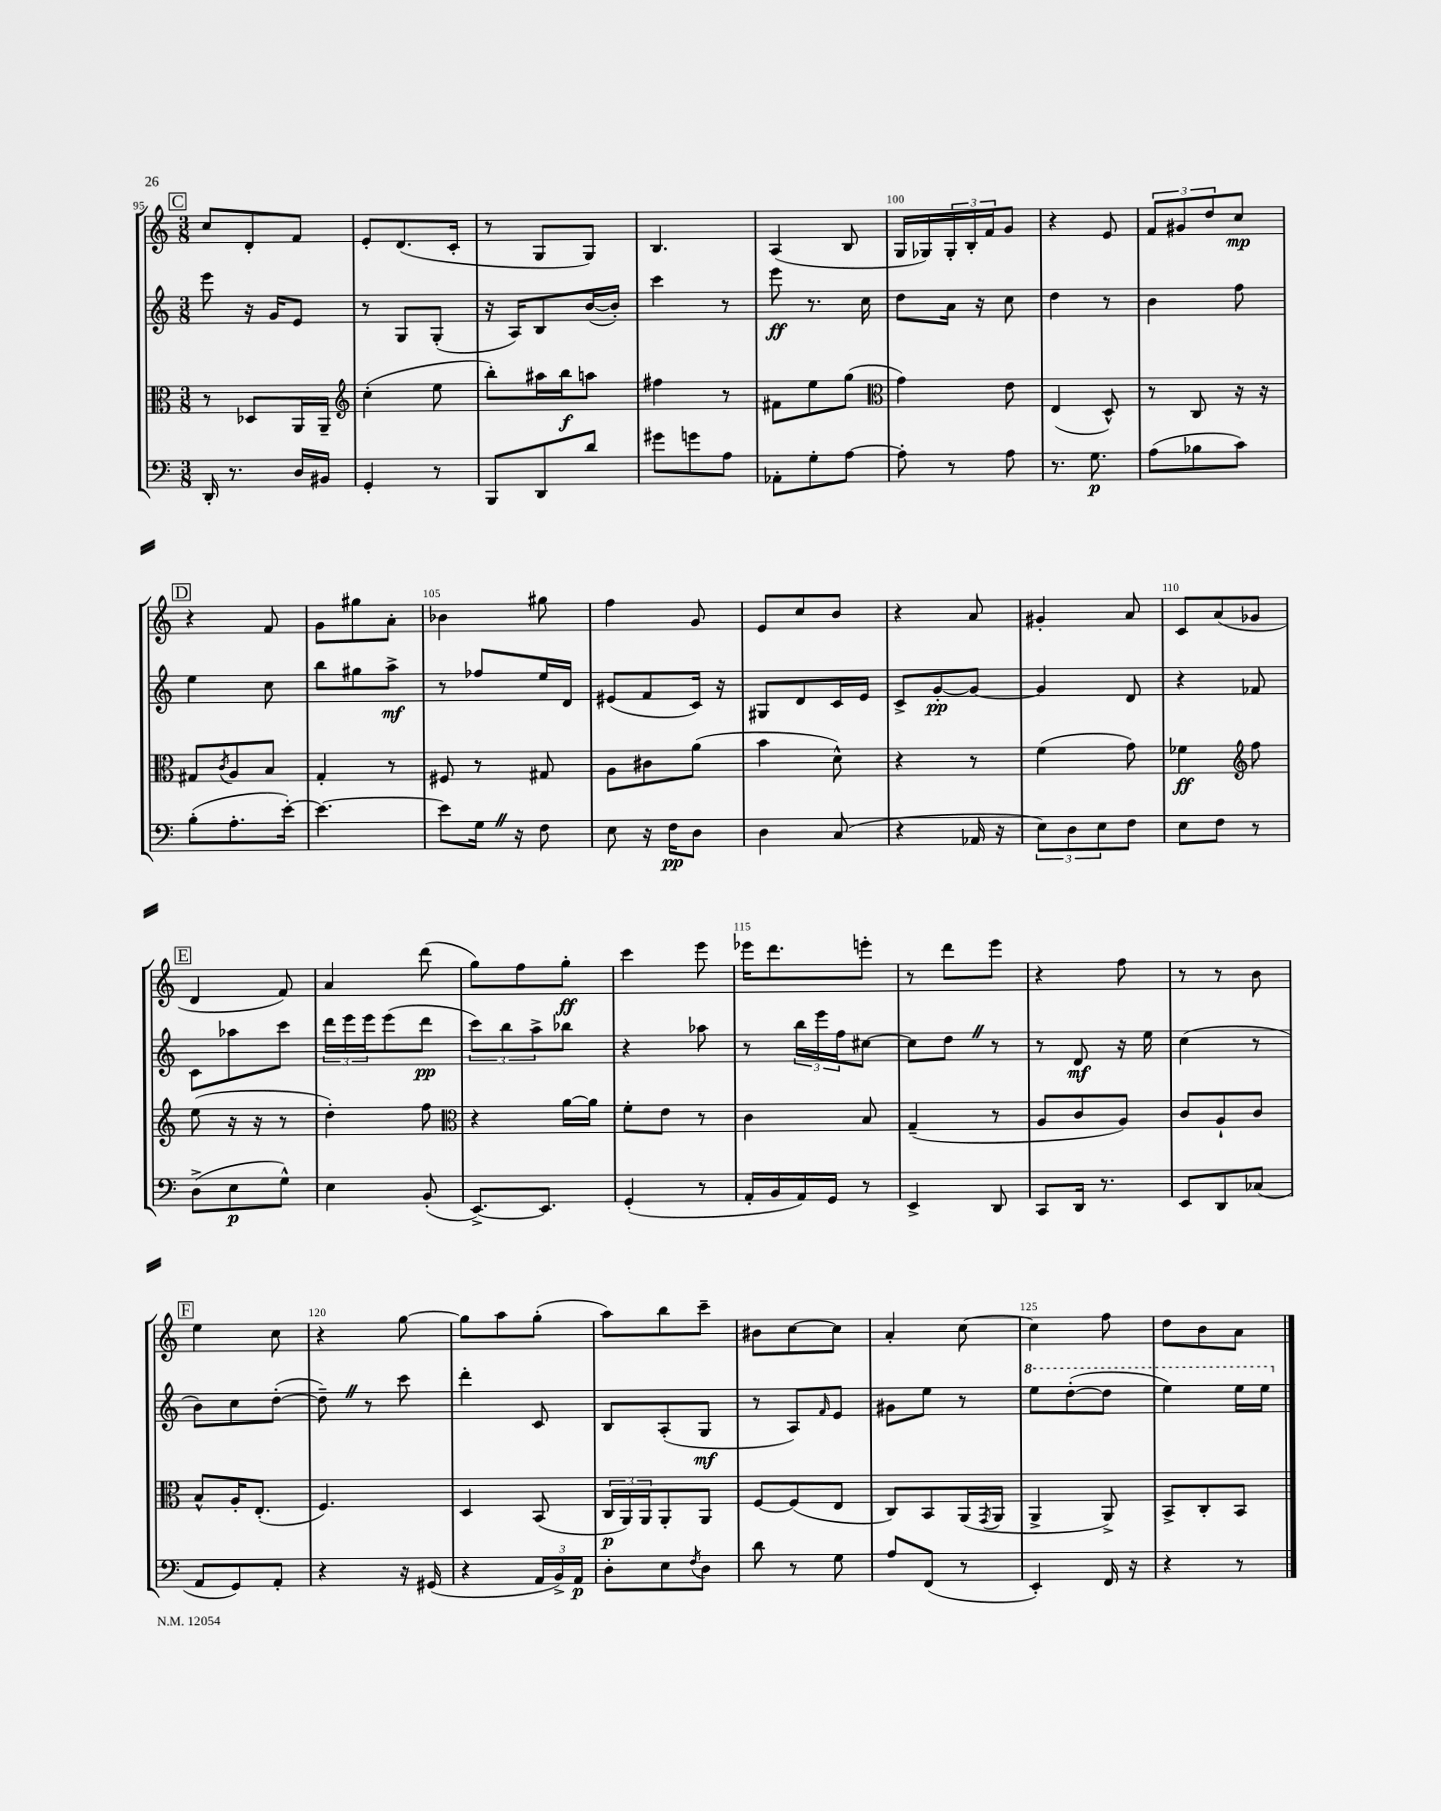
<<
\new StaffGroup <<
\new Staff = "s0" {
    \clef treble \key c \major \numericTimeSignature \time 3/8
    \mark \markup { \box "C" } c''8 d'8-. f'8 |
    e'8-. d'8.( c'16-. |
    r8 g8 g8) |
    b4. |
    a4( b8 |
    g16 ges16) \tuplet 3/2 { ges16-. b16-. f'16 } g'8 |
    r4 e'8 |
    \tuplet 3/2 { f'8 gis'8 d''8 } c''8\mp |
    \mark \markup { \box "D" } r4 f'8 |
    g'8 gis''8 a'8-. |
    bes'4 gis''8 |
    f''4 g'8 |
    e'8 c''8 b'8 |
    r4 a'8 |
    gis'4-. a'8 |
    c'8 a'8( ges'8 |
    \mark \markup { \box "E" } d'4 f'8) |
    a'4 d'''8( |
    g''8) f''8 g''8-.\ff |
    c'''4 e'''8 |
    ees'''16 d'''8. e'''8-. |
    r8 d'''8 e'''8 |
    r4 f''8 |
    r8 r8 b'8 |
    \mark \markup { \box "F" } e''4 c''8 |
    r4 g''8~ |
    g''8 a''8 g''8-.( |
    a''8) b''8 c'''8-- |
    bis'8 c''8~ c''8 |
    a'4-. c''8~ |
    c''4 f''8 |
    d''8 b'8 a'8 \bar "|." |
}
\new Staff = "s1" {
    \clef treble \key c \major \numericTimeSignature \time 3/8
    \mark \markup { \box "C" } e'''8 r16 g'16 e'8 |
    r8 g8 g8-.( |
    r16 a16) b8 b'16~( b'16-.) |
    c'''4 r8 |
    e'''8\ff r8. c''16 |
    d''8 a'16 r16 c''8 |
    d''4 r8 |
    b'4 f''8 |
    \mark \markup { \box "D" } e''4 c''8 |
    b''8 gis''8 a''8->\mf |
    r8 fes''8 e''16 d'16 |
    eis'8( f'8 c'16) r16 |
    gis8 d'8 c'16 e'16 |
    c'8-> g'8~-.\pp g'8~ |
    g'4 d'8 |
    r4 fes'8 |
    \mark \markup { \box "E" } c'8 aes''8 c'''8 |
    \tuplet 3/2 { d'''16 e'''16 e'''16 } e'''8( d'''8\pp |
    \tuplet 3/2 { c'''8) b''8 a''8-> } bes''8 |
    r4 aes''8 |
    r8 \tuplet 3/2 { b''16 e'''16 f''16 } cis''8~ |
    cis''8 d''8 \once \override BreathingSign.text = \markup { \musicglyph "scripts.caesura.straight" } \breathe r8 |
    r8 d'8\mf r16 e''16 |
    c''4( r8 |
    \mark \markup { \box "F" } b'8) c''8 d''8~-.( |
    d''8--) \once \override BreathingSign.text = \markup { \musicglyph "scripts.caesura.straight" } \breathe r8 c'''8 |
    d'''4-. c'8 |
    b8 a8-.( g8\mf |
    r8 a8) \grace { f'16 } e'8 |
    gis'8 e''8 r8 |
    \ottava #1 e'''8 d'''8~-.( d'''8 |
    e'''4) e'''16 e'''16 \ottava #0 \bar "|." |
}
\new Staff = "s2" {
    \clef alto \key c \major \numericTimeSignature \time 3/8
    \mark \markup { \box "C" } r8 des8 a,16 a,16-- |
    \clef treble c''4-.( e''8 |
    b''8-.) ais''16 b''16\f a''8 |
    fis''4 r8 |
    fis'8 e''8 g''8( |
    \clef alto g'4) e'8 |
    e4( d8-^) |
    r8 c8 r16 r16 |
    \mark \markup { \box "D" } gis8 \acciaccatura { c'8 } a8 b8 |
    g4-. r8 |
    fis8 r8 gis8 |
    a8 cis'8 a'8( |
    b'4 d'8-^) |
    r4 r8 |
    f'4( g'8) |
    fes'4\ff \clef treble f''8 |
    \mark \markup { \box "E" } e''8( r16 r16 r8 |
    d''4-.) f''8 |
    \clef alto r4 a'16~ a'16 |
    f'8-. e'8 r8 |
    c'4 b8 |
    g4--( r8 |
    a8 c'8 a8) |
    c'8 a8-! c'8 |
    \mark \markup { \box "F" } b8-^ a16-. e8.-.( |
    f4.) |
    d4 b,8( |
    \tuplet 3/2 { c16\p a,16) a,16 } a,8-. a,8 |
    f8~ f8( e8 |
    c8) b,8 a,16( \acciaccatura { g,8 } a,16 |
    a,4-> a,8->) |
    b,8-> c8-. b,8 \bar "|." |
}
\new Staff = "s3" {
    \clef bass \key c \major \numericTimeSignature \time 3/8
    \mark \markup { \box "C" } d,16-. r8. d16 bis,16 |
    g,4-. r8 |
    b,,8 d,8 d'8 |
    gis'8 g'8 a8 |
    aes,8-. g8-. a8~ |
    a8-. r8 a8 |
    r8. g8.\p |
    a8( bes8 c'8) |
    \mark \markup { \box "D" } b8-.( a8.-. e'16~-.) |
    e'4.~ |
    e'8 g16 \once \override BreathingSign.text = \markup { \musicglyph "scripts.caesura.straight" } \breathe r16 f8 |
    e8 r16 f16\pp d8 |
    d4 c8( |
    r4 aes,16 r16 |
    \tuplet 3/2 { e8) d8 e8 } f8 |
    e8 f8 r8 |
    \mark \markup { \box "E" } d8->( e8\p g8-^) |
    e4 b,8-.( |
    e,8.~->) e,8. |
    g,4-.( r8 |
    a,16-. b,16 a,16) g,16 r8 |
    e,4-> d,8 |
    c,8 d,16 r8. |
    e,8 d,8 ces8( |
    \mark \markup { \box "F" } a,8 g,8) a,8-. |
    r4 r16 gis,16( |
    r4 \tuplet 3/2 { a,16 b,16->) a,16\p } |
    d8-. e8 \acciaccatura { f8 } d8 |
    d'8 r8 g8 |
    a8 f,8( r8 |
    e,4-.) f,16 r16 |
    r4 r8 \bar "|." |
}
>>
>>
\layout { \context { \Score currentBarNumber = #95 \override BarNumber.break-visibility = ##(#f #t #t) barNumberVisibility = #(every-nth-bar-number-visible 5) } }
